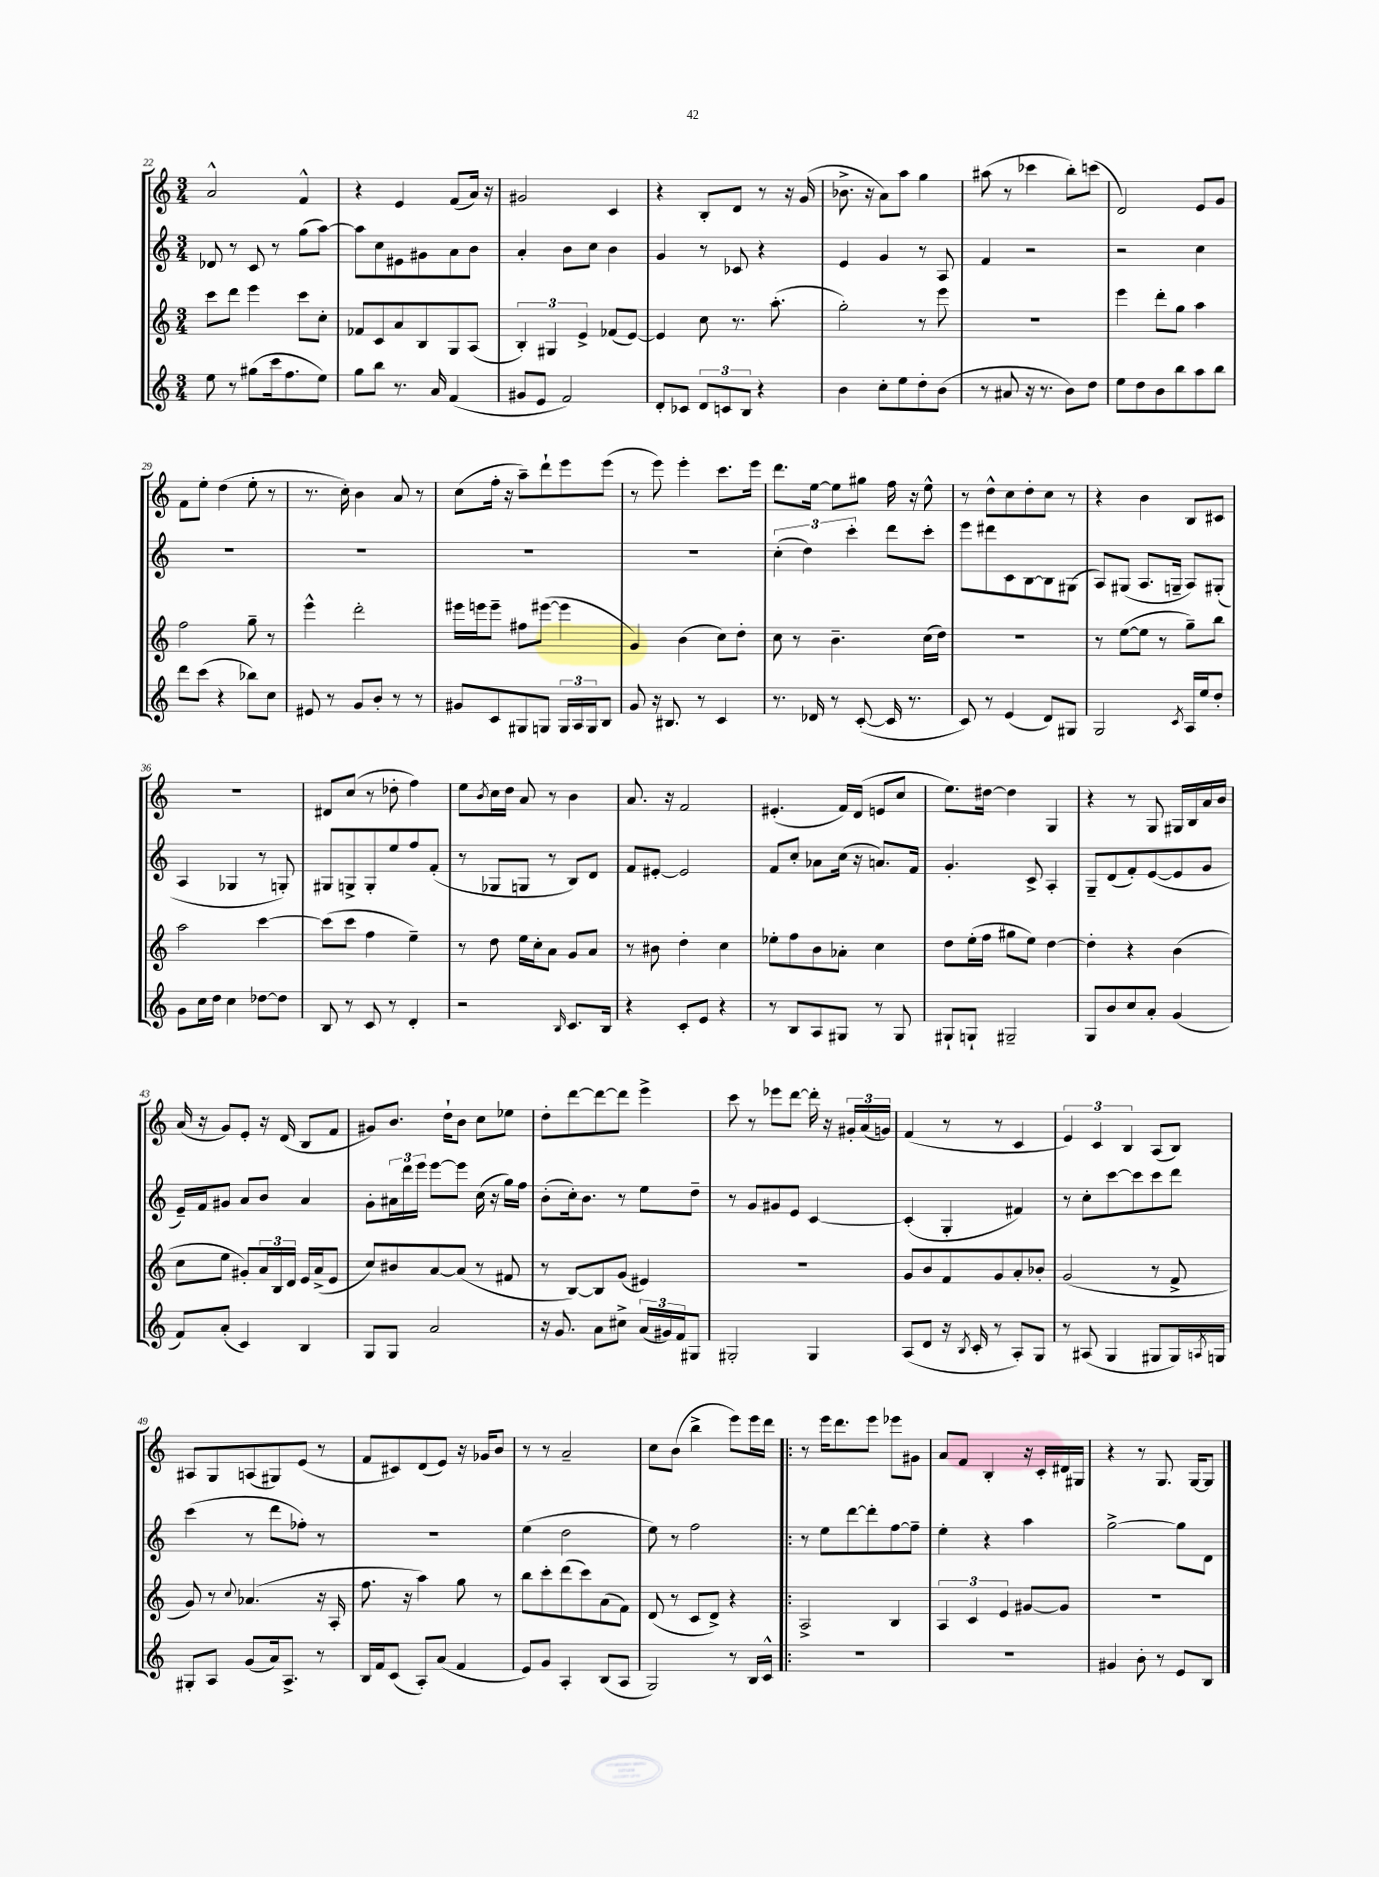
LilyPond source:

<<
\new StaffGroup <<
\new Staff = "s0" {
    \clef treble \key c \major \numericTimeSignature \time 3/4
    a'2-^ f'4-^ |
    r4 e'4 f'8( a'16) r16 |
    gis'2 c'4 |
    r4 b8-. d'8 r8 r16 g'16( |
    bes'8.-> r16 a'8) a''8 g''4 |
    ais''8( r8 ces'''4 b''8-.) c'''8( |
    d'2) e'8 g'8 |
    f'8 e''8-. d''4( e''8-. r8 |
    r8. c''16-.) b'4 a'8 r8 |
    c''8( f''16-. r16 a''8--) d'''8-! e'''8 e'''8( |
    r8 e'''8) e'''4-. c'''8. e'''16 |
    d'''8. e''16~ e''8 gis''8 f''16 r16 e''8-^ |
    r8 d''8-^ c''8 d''8-. c''8 r8 |
    r4 b'4 b8 cis'8 |
    R2. |
    dis'8 c''8( r8 des''8-. f''4) |
    e''8 \acciaccatura { b'8 } c''16 d''16 a'8 r8 b'4 |
    a'8. r16 f'2 |
    eis'4.-.( f'16) d'16( e'8 c''8 |
    e''8.) dis''16~ dis''4 g4 |
    r4 r8 g8 gis16 b16 a'16 b'16 |
    a'16( r16 g'8) e'8-. r16 d'16( b8 f'8 |
    gis'8) b'8. d''16-! b'8 c''8 ees''8 |
    d''8-. d'''8~ d'''8~ d'''8 e'''4-> |
    c'''8 r8 ees'''8 d'''8~ d'''16-. r16 \tuplet 3/2 { gis'16-. a'16( g'16) } |
    f'4( r8 r8 c'4 |
    \tuplet 3/2 { e'4) c'4 b4 } a8( b8) |
    ais8 g8 a8( gis8) e'8( r8 |
    f'8 cis'8) d'8( e'8) r16 ges'16 b'8 |
    r8 r8 a'2-- |
    c''8 b'8( b''4-> e'''8) e'''16 d'''16 |
    \bar ".|:" r8 e'''16 d'''8. e'''8 ees'''8 gis'8 |
    a'8 f'8 b4-. r16 c'16-. dis'16 gis16 |
    r4 r8 g8. g16~ g8 \bar "|." |
}
\new Staff = "s1" {
    \clef treble \key c \major \numericTimeSignature \time 3/4
    des'8 r8 c'8 r8 g''8( a''8~) |
    a''8 c''8 eis'8 gis'8 a'8 b'8 |
    a'4-. b'8 c''8 b'4 |
    g'4 r8 ces'8 r4 |
    e'4 g'4 r8 a8 |
    f'4 r2 |
    r2 c''4 |
    R2. |
    R2. |
    R2. |
    R2. |
    \tuplet 3/2 { c''4-.( d''4) c'''4-. } d'''8 c'''8-. |
    e'''8 dis'''8 c'8 b8~ b8 gis8( |
    a8) gis8( a8. g16-- a8) gis8-.( |
    a4 ges4 r8 g8-.) |
    gis8 g8-> g8-. e''8 f''8 f'8-.( |
    r8 ges8 g8 r8 b8) d'8 |
    f'8 eis'8~-. eis'2 |
    f'8 c''8-. aes'8 c''16( r16 a'8.) f'16 |
    g'4.-. c'8-> a4-. |
    g8-- d'8( f'8-.) e'8~( e'8 g'8 |
    e'16--) f'16 gis'8 a'8 b'8 a'4 |
    g'8-. \tuplet 3/2 { ais'16 d'''16 e'''16 } e'''8~ e'''8 c''16( r16 g''16) f''16 |
    b'8-.( c''16-.) b'8. r8 e''8 d''8-- |
    r8 g'8 gis'8 e'8 c'4~ |
    c'4-.( g4-. fis'4) |
    r8 c''8-. c'''8~ c'''8 c'''8 d'''8 |
    c'''4( r8 d'''8 fes''8-.) r8 |
    R2. |
    e''4( d''2 |
    e''8) r8 f''2 |
    \bar ".|:" r8 e''8 d'''8~ d'''8-. f''8~ f''8-- |
    e''4-. r4 a''4 |
    g''2~-> g''8 d'8 \bar "|." |
}
\new Staff = "s2" {
    \clef treble \key c \major \numericTimeSignature \time 3/4
    c'''8 d'''8 e'''4 c'''8 c''8-. |
    fes'8 c'8 a'8 b8 g8 a8( |
    \tuplet 3/2 { b4-.) gis4 e'4-> } fes'8( e'8~) |
    e'4 c''8 r8. a''8.-.( |
    g''2-.) r8 e'''8 |
    R2. |
    e'''4 d'''8-. g''8 a''4 |
    f''2 g''8-- r8 |
    e'''4-^ d'''2-. |
    eis'''16 e'''16 e'''8-- fis''8 eis'''8~( eis'''4 |
    g'4) b'4( c''8) d''8-. |
    c''8 r8 b'4.-- c''16( d''16) |
    R2. |
    r8 e''8~( e''8 r8 g''8--) b''8 |
    a''2 c'''4~ |
    c'''8( c'''8 f''4 e''4--) |
    r8 d''8 e''16 c''16-. a'8 g'8 a'8 |
    r8 bis'8 d''4-. c''4 |
    ees''8-. f''8 b'8 aes'8-. c''4 |
    d''8 e''16-.( f''16 gis''8 e''8) d''4~ |
    d''4-. r4 b'4( |
    c''8 e''8 gis'8-.) \tuplet 3/2 { a'16 b16 d'16 } e'16 a'16->( e'8 |
    c''8) bis'8 a'8~ a'8( r8 fis'8 |
    r8 b8~) b8 g'8( eis'4) |
    R2. |
    g'8 b'8 f'8 g'8 a'8-. bes'8-. |
    g'2( r8 f'8-> |
    g'8) r8 \appoggiatura { c''8 } aes'4.( r16 a16-. |
    f''8. r16 a''4) g''8 r8 |
    b''8 c'''8-. d'''8( c'''8) a'8( f'8) |
    d'8( r8 c'8 d'8->) r4 |
    \bar ".|:" a2-> b4 |
    \tuplet 3/2 { a4 c'4 e'4 } gis'8~ gis'8 |
    R2. \bar "|." |
}
\new Staff = "s3" {
    \clef treble \key c \major \numericTimeSignature \time 3/4
    e''8 r8 gis''8( c'''16 f''8. e''8) |
    g''8 b''8 r8. a'16 f'4( |
    gis'8 e'8 f'2) |
    d'8-. ces'8 \tuplet 3/2 { d'8 c'8 b8 } r4 |
    b'4 c''8-. e''8 d''8-. b'8( |
    r8 ais'8 r16 r8. b'8) d''8 |
    e''8 d''8 b'8 b''8 a''8 b''8 |
    d'''8 c'''8( r4 bes''8) c''8 |
    eis'8 r8 g'8 b'8-. r8 r8 |
    gis'8 c'8 gis8 g8 \tuplet 3/2 { g16 a16 g16 } b8 |
    g'8 r16 bis8. r8 c'4 |
    r8. des'16 r8 c'8~-.( c'16 r8. |
    c'8) r8 e'4( d'8) gis8 |
    g2 \acciaccatura { c'8 } a16 e''16 d''8-. |
    g'8 c''16 d''16 c''4 des''8~ des''8 |
    b8 r8 c'8 r8 d'4-. |
    r2 \grace { b16 } c'8. b16 |
    r4 c'8-. e'8 r4 |
    r8 b8 a8 gis8 r8 gis8 |
    gis8-! g8-! gis2-- |
    g8 b'8 c''8 a'8-. g'4( |
    f'8) a'8-.( c'4) b4 |
    g8 g8 a'2 |
    r16 g'8. a'8 cis''8-> \tuplet 3/2 { a'16( gis'16) f'16 } gis8 |
    gis2-. gis4 |
    a8( d'8 r16 \acciaccatura { b8 } c'16-. r8 a8-.) g8 |
    r8 ais8( g4 gis8 gis16) \acciaccatura { a8 } g16 |
    gis8-. a8 g'8( a'16) a8.-> r8 |
    b16 f'16 c'8( a8-.) a'8( f'4 |
    e'8) g'8 a4-. b8( a8 |
    g2) r8 b16 c'16-^ |
    \bar ".|:" R2. |
    R2. |
    gis'4 b'8-. r8 e'8 b8 \bar "|." |
}
>>
>>
\layout { \context { \Score currentBarNumber = #22 } }
